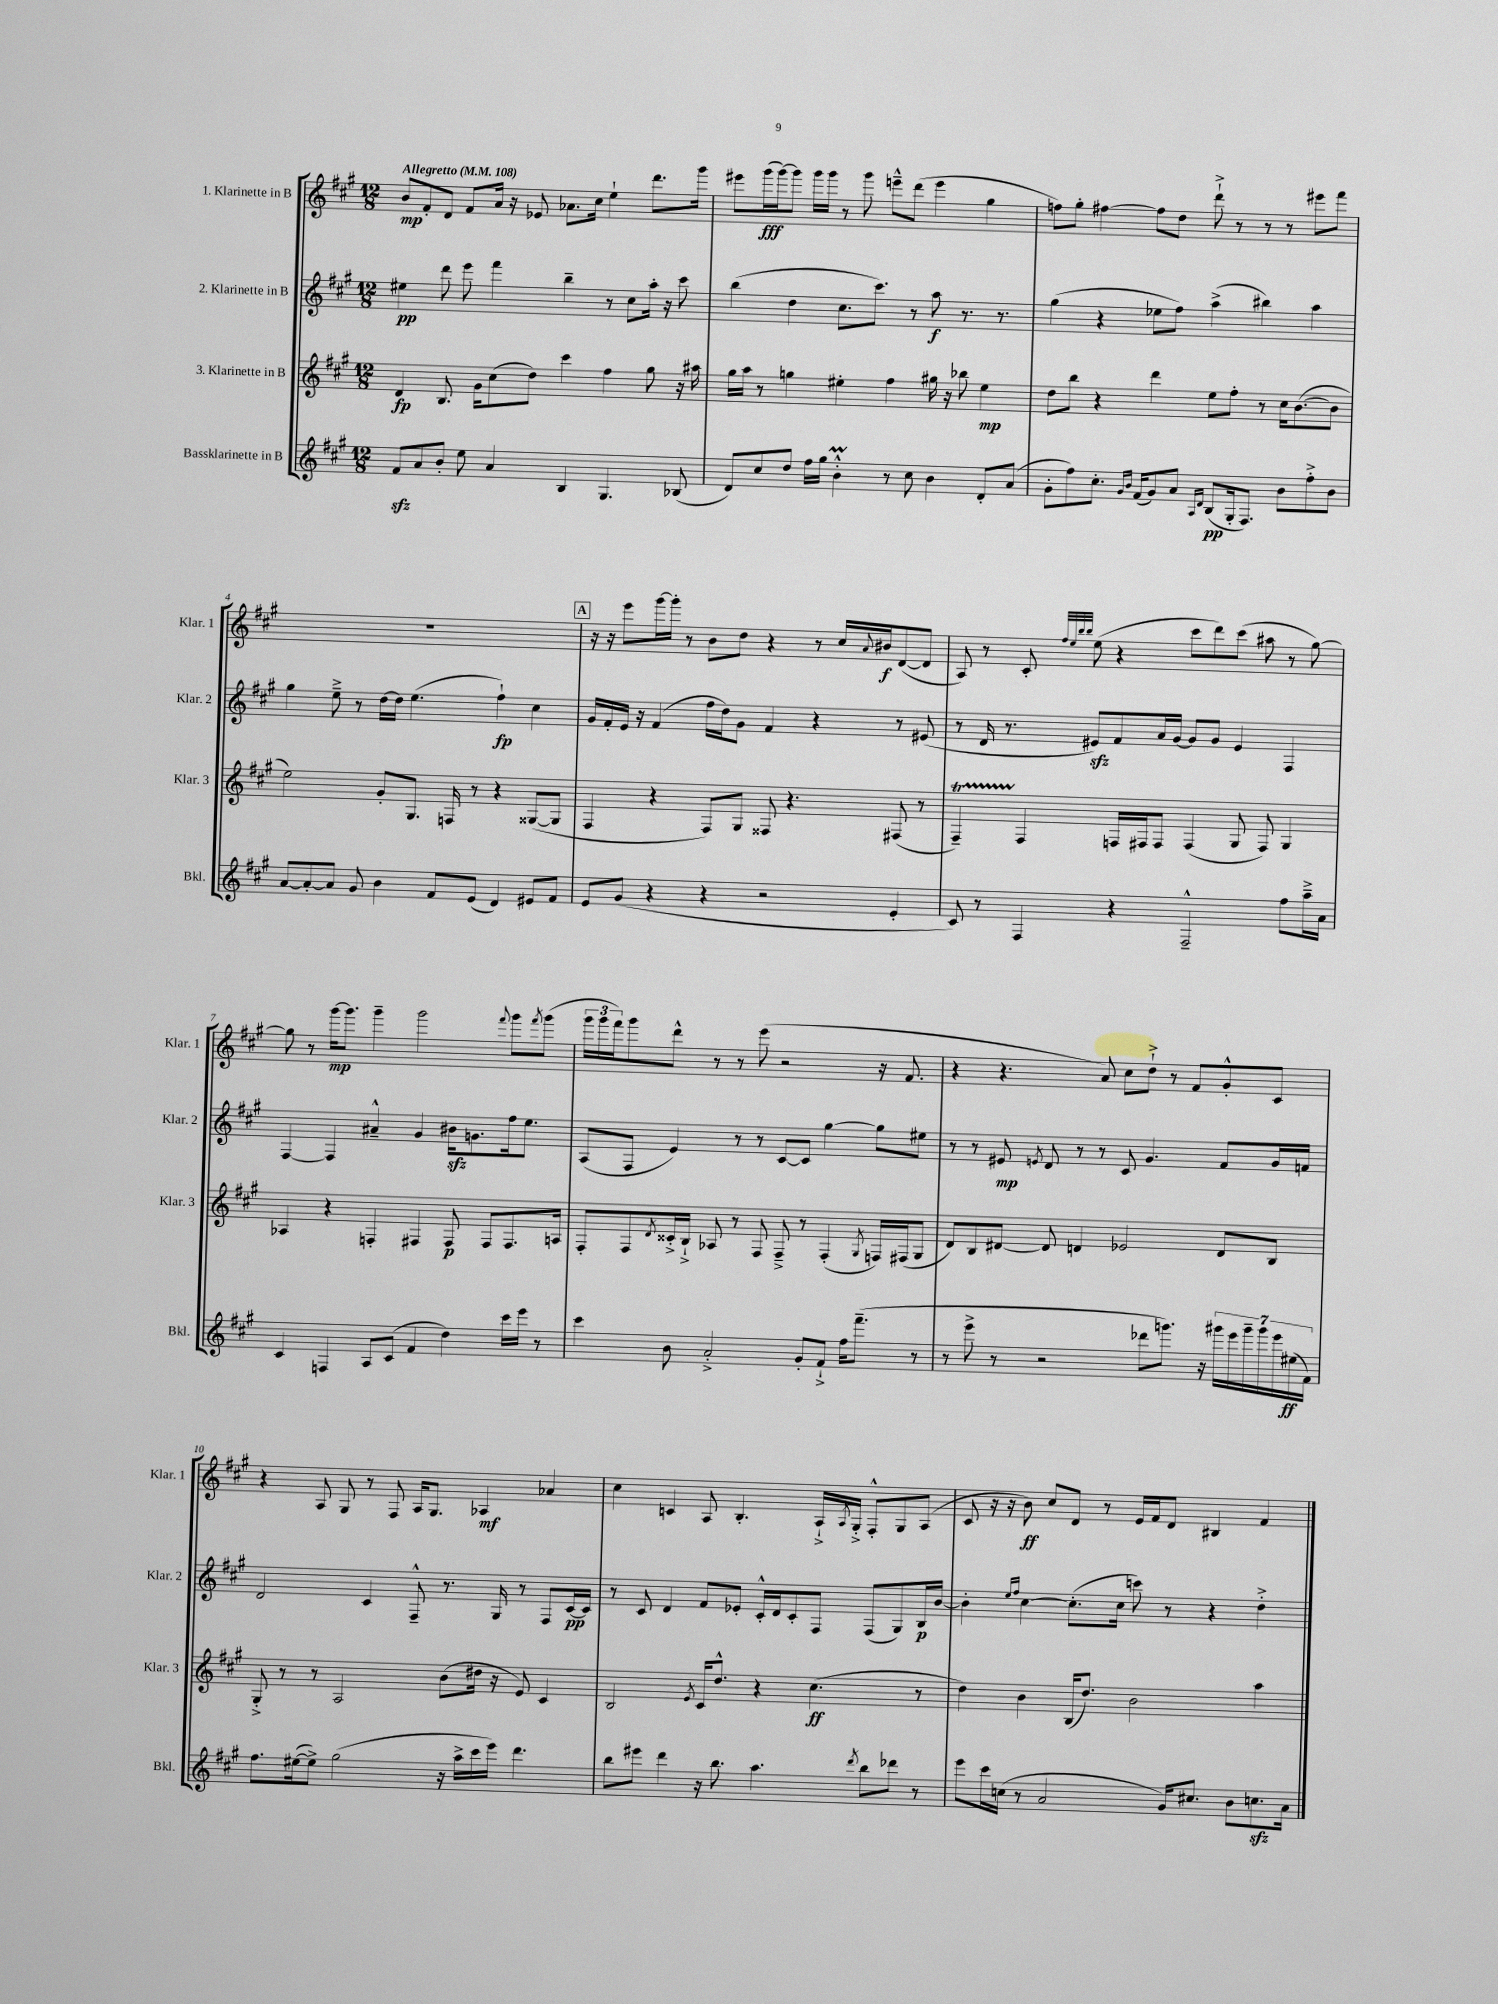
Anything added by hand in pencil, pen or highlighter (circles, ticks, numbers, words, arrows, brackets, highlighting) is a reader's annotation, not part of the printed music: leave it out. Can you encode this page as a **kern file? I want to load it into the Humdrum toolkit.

**kern	**kern	**kern	**kern
*staff4	*staff3	*staff2	*staff1
*clefG2	*clefG2	*clefG2	*clefG2
*k[f#c#g#]	*k[f#c#g#]	*k[f#c#g#]	*k[f#c#g#]
*M12/8	*M12/8	*M12/8	*M12/8
*MM108	*MM108	*MM108	*MM108
8f#/L	4d/	4ee#\	8b/L
8a/	.	.	8f#'/
8b'/J	8.B/	8ddd\	8d/J
8ee\	.	8eee\	8f#/L
.	16g#\LK	.	.
4a/	(8cc#\	4fff#\	16a/Jk
.	.	.	16r
.	8dd\J)	.	8e-/
4B/	4ccc#\	4bb~\	8.a-\L
.	.	.	16cc#\Jk
4.G#/	4ff#\	8r	4ee`\
.	.	8cc#\L	.
.	8gg#\	16aa'\Jk	8.ddd\L
.	.	16r	.
(8B-/	16r	8ccc#\	.
.	16aa#\	.	16ggg#\Jk
=	=	=	=
8d/L)	16gg#\LL	(4bb\	8eee#\L
.	16aa\JJ	.	.
8cc#/	8r	.	(16ggg#\L
.	.	.	[16ggg#\J)
8dd/J	4gg\	4dd\	8ggg#\]J
16ff#\LL	.	.	16ggg#\LL
16gg#\JJ	.	.	16ggg#\JJ
4b'^^\	4ee#'\	8.cc#\L	8r
.	.	.	8ggg#\
.	.	8.ccc#\J)	.
8r	4ff#\	.	8eee~^^\L
8cc#\	.	8r	(8ddd\J
4b\	16gg#\	8aa\	4eee\
.	16r	.	.
.	8bb-\	8.r	.
8d'/L	4ee#\	.	4gg#\
.	.	8.r	.
(8a/J	.	.	.
=	=	=	=
8g#'\L	8dd\L	(4gg#\	8ff\L)
8ff#\)	8bb\J	.	8gg#'\J
8.cc#'\J	4r	4r	[4ff#\
16qqg#/LL	.	.	.
16qqb/JJ	.	.	.
(16f#/LK	.	.	.
8g#/)	4ddd\	8ee-\L	8ff#\]L
8a/J	.	8ff#\J)	8dd\J
16qqA/LL	.	.	.
16qqd/JJ	.	.	.
(8B/L	8ee\L	(4aa^\	8ddd`^\
16G#'/k	8ff#'\J	.	8r
8.F#/J)	.	.	.
.	8r	4bb#\)	8r
8b\L	16cc#\LK	.	8r
.	([8.b\	.	.
8ff#'^\	.	4aa\	8eee#\L
8b\J	8b\]J	.	8fff#\J
=	=	=	=
[8a/L	2ee\)	4gg#\	1.r
8a'/_	.	.	.
8a/]J	.	8ee~^\	.
8g#/	.	8r	.
4b\	8g#'/L	[16dd\LL	.
.	.	16dd\]JJ	.
.	8.G#/J	(4.ee\	.
8f#/L	.	.	.
.	16F/	.	.
(8e/J	8r	.	.
4d/)	4r	4ff#`\)	.
8e#/L	([8G##/L	4cc#\	.
8f#/J	8G##/]J	.	.
=	=	=	=
8e/L	4F#/	16g#/LL	16r
.	.	16f#'/	16r
(8g#/J	.	16e/JJ	8eee\L
.	.	16r	.
4r	4r	(4f#/	[16ggg#\L
.	.	.	16ggg#'\]JJ
.	.	.	8r
4r	8F#/L)	16ff#\LL	8b\L
.	.	16dd\J)	.
.	8G#/J	8g#\J	8dd\J
2r	8F##/	4f#/	4r
.	4.r	.	.
.	.	4r	8r
.	.	.	16cc#/LL
.	.	.	8qqa/
.	.	.	16b#/J
4e'/	(8F#/	8r	([8d/
.	8r	(8e#/	8d/]J
=	=	=	=
8c#/)	4F#~/)	8r	8A/)
8r	.	16d/	8r
.	.	8.r	.
4F#/	4F#/	.	8c#'/
.	.	.	32qqff#/LLL
.	.	.	32qqee/
.	.	.	32qqbb/
.	.	.	32qqbb/JJJ
.	.	8e#/L)	(8ee\
4r	16F/LL	8f#/	4r
.	16F#/J	.	.
.	8F#/J	16a/L	.
.	.	[16g#/JJ	.
2F#~^^/	(4F#/	8g#/]L	8ccc#\L
.	.	8g#/J	8ddd\)
.	8G#/	4e#/	(8ccc#\J
.	8F#/)	.	8aa#\
8ff#\L	4G#/	4F#/	8r
16aa~^\L	.	.	[8gg#\)
16a\JJ	.	.	.
=	=	=	=
4c#/	4A-/	[4F#/	8gg#\]
.	.	.	8r
4F/	4r	4F#/]	[16ggg#\LK
.	.	.	8.ggg#\]J
8A/L	4F'/	4a#~^^/	4ggg#~\
(8c#/J	.	.	.
4f#/	4F#/	4g#/	2ggg#\
4dd\)	8F#/	16b#\LK	.
.	.	8.g\	.
.	8F#/L	.	.
.	.	.	8qqfff#/
16ccc#\LL	8.F#/	16ff#\k	8ggg#\L
16eee\JJ	.	8.ee\J	.
.	.	.	8qfff#/
8r	.	.	(8ggg#\J
.	16A/Jk	.	.
=	=	=	=
4ccc#\	8F#'/L	(8A/L	24ggg#\LL
.	.	.	24ggg#\
.	.	.	24fff#\J)
.	8F#/	8F#/J	8ggg#\
.	8qd/	.	.
8b\	16c##'^/L	4e/)	8ddd^^\J
.	16B`^/JJ	.	.
2a'^/	8A-/	.	8r
.	8r	8r	8r
.	8F#/	8r	(8eee\
.	8F#~^/	[8c#/L	2r
8g#'/L	8r	8c#/]J	.
8f#`^/J	(4F#'/	[4gg#\	.
16ff#\LK	.	.	.
(8.fff#~\J	.	.	.
.	8qG#/	.	.
.	16F/LL)	8gg#\]L	16r
.	(16F#/J	.	8.f#/
8r	8G#/J	8ee#\J	.
=	=	=	=
8r	8d/L)	8r	4r
8eee^\	8B/	8r	.
8r	[8d#/J	8e#/	4.r
.	.	8qe/	.
2r	8d#/]	8d/	.
.	4d/	8r	.
.	.	8r	8a/)
.	2e-/	8c#/	8cc#\L
8ddd-\L	.	4.g#/	8dd`^\J
8.ggg\J)	.	.	8r
.	.	.	8f#/L
16r	.	.	.
28ggg#\LL	8d/L	8f#/L	8g#'^^/
28eee\	.	.	.
28ggg#~\	.	.	.
28ggg#\	.	.	.
.	8B/J	16g#/L	8c#/J
28eee\	.	.	.
(28ee#\	.	.	.
.	.	16f/JJ	.
28f#\JJ)	.	.	.
=	=	=	=
8.ff#\L	8G#'^/	2d/	4r
.	8r	.	.
([16ee#\k	.	.	.
8ee#^\]J)	8r	.	8A/
(2gg#\	2A/	.	8G#/
.	.	4c#/	8r
.	.	.	8F#/
.	.	8F#~^^/	16A/LK
.	.	.	8.G#/J
16r	(8b\L	8.r	.
16aa^\LL	.	.	.
16ccc#\	16dd#\Jk	.	4A-/
16eee\JJ)	16r	16G#/	.
4.ddd\	8e/)	8r	.
.	4c#/	8F#/L	4a-/
.	.	[16c#/L	.
.	.	16c#/]JJ	.
=	=	=	=
8bb\L	2B/	8r	4cc#\
8eee#\J	.	8c#/	.
4ddd\	.	4d/	4c/
.	8qe/	.	.
16r	16c#/LK	8f#/L	8A/
8.bb\	8.dd^^/J	.	.
.	.	8e-'/J	4.B'/
4.aa\	4r	16c#'^^/LL	.
.	.	16d/J	.
.	.	8c#'/	.
.	(4.cc#\	8F#/J	16A`^/LL
.	.	.	8qA/
.	.	.	16G#'^/JJ
8qddd/	.	.	.
8bb\L	.	(8F#/L	8F#'^^/L
8ddd-\J	.	8G#/)	8G#/
8r	8r	16B/L	(8A/J
.	.	[16b/JJ	.
=	=	=	=
8eee\L	4dd\)	4b'\]	8c#/
16ccc#\L	.	.	16r
(16cc\JJ	.	.	16r
.	.	16qqee/LL	.
.	.	16qqff#/JJ	.
8r	4b\	[4cc#\	8b\)
2a/	.	.	8cc#/L
.	(16B/LK	(8.cc#'\]L	8d/J
.	8.dd/J)	.	.
.	.	.	8r
.	.	16cc#\Jk	.
.	2b\	8ccc\)	16e/LL
.	.	.	16f#/J
16g#/LK)	.	8r	8d/J
8.cc#/J	.	.	.
.	.	4r	4B#/
8b\L	.	.	.
8.cc\	4aa\	4dd'^\	4f#/
16a\Jk	.	.	.
==	==	==	==
*-	*-	*-	*-
